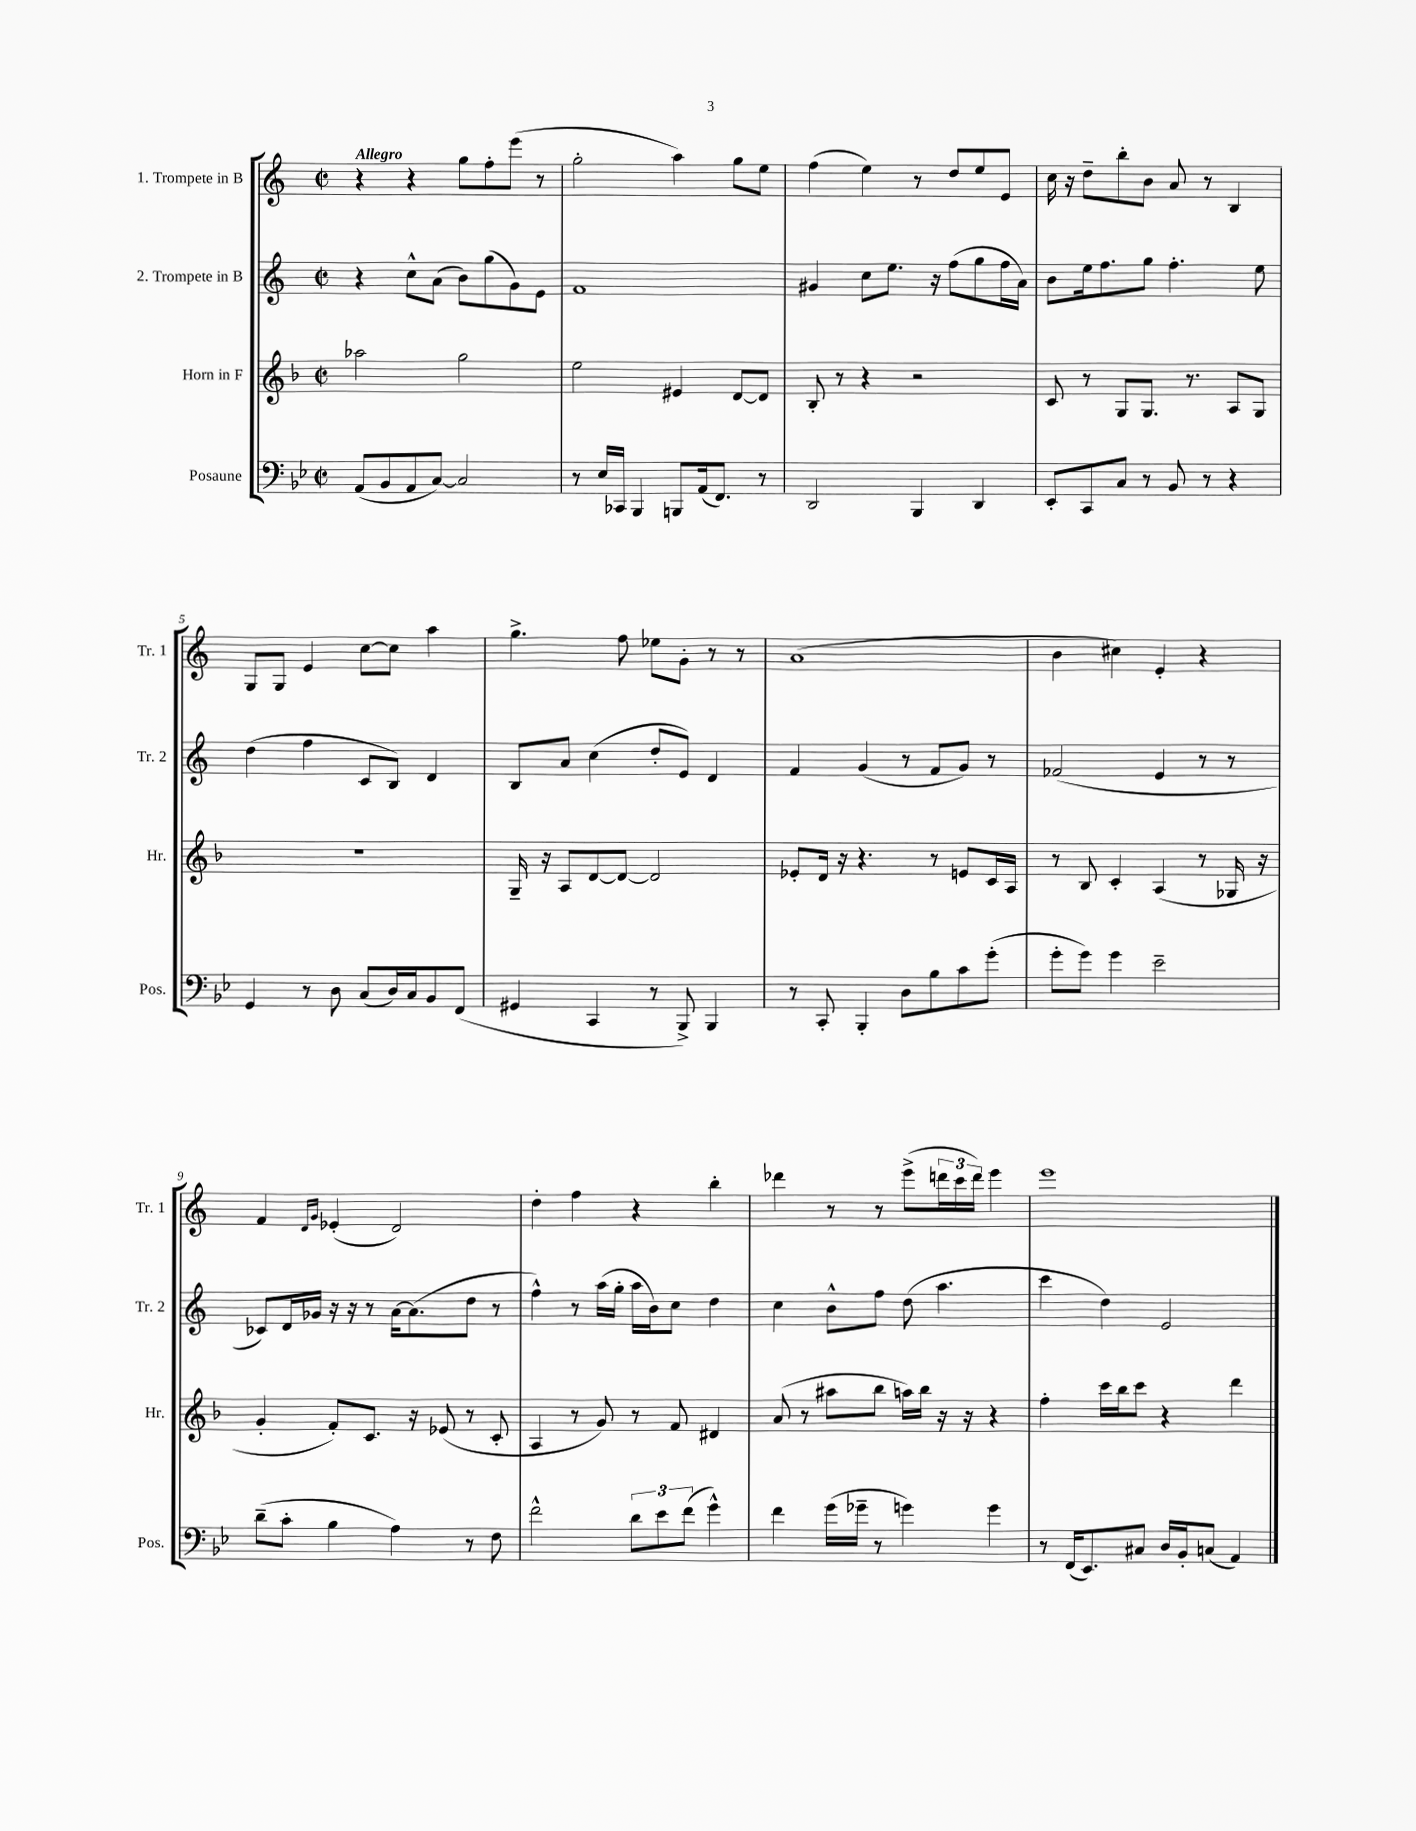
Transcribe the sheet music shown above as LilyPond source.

<<
\new StaffGroup <<
\new Staff = "s0" \with { instrumentName = "1. Trompete in B" shortInstrumentName = "Tr. 1" } {
    \clef treble \key c \major \defaultTimeSignature \time 2/2 \tempo "Allegro"
    r4 r4 g''8 f''8-. e'''8( r8 |
    g''2-. a''4) g''8 e''8 |
    f''4( e''4) r8 d''8 e''8 e'8 |
    c''16 r16 d''8-- b''8-. b'8 a'8 r8 b4 |
    g8 g8 e'4 c''8~ c''8 a''4 |
    g''4.-> f''8 ees''8 g'8-. r8 r8 |
    a'1( |
    b'4 cis''4) e'4-. r4 |
    f'4 \grace { d'16 g'16 } ees'4-.( d'2) |
    d''4-. f''4 r4 b''4-. |
    des'''4 r8 r8 e'''8->( \tuplet 3/2 { d'''16 c'''16 d'''16) } e'''4 |
    e'''1 \bar "|." |
}
\new Staff = "s1" \with { instrumentName = "2. Trompete in B" shortInstrumentName = "Tr. 2" } {
    \clef treble \key c \major \defaultTimeSignature \time 2/2
    r4 c''8-^ a'8( b'8) g''8( g'8) e'8 |
    f'1 |
    gis'4 c''8 e''8. r16 f''8( g''8 f''16 a'16) |
    b'8 e''16 f''8. g''8 f''4.-. e''8 |
    d''4( f''4 c'8 b8) d'4 |
    b8 a'8 c''4( d''8-. e'8) d'4 |
    f'4 g'4( r8 f'8 g'8) r8 |
    fes'2( e'4 r8 r8 |
    ces'8) d'16 ges'16 r16 r16 r8 a'16~ a'8.( d''8 r8 |
    f''4-^) r8 a''16( g''16-. a''16 b'16) c''8 d''4 |
    c''4 b'8-^ f''8 d''8( a''4. |
    c'''4 d''4) e'2 \bar "|." |
}
\new Staff = "s2" \with { instrumentName = "Horn in F" shortInstrumentName = "Hr." } {
    \clef treble \key f \major \defaultTimeSignature \time 2/2
    aes''2 g''2 |
    e''2 eis'4 d'8~ d'8 |
    bes8-. r8 r4 r2 |
    c'8 r8 g8 g8. r8. a8 g8 |
    R1 |
    g16-- r16 a8 d'8~ d'8~ d'2 |
    ees'8-. d'16 r16 r4. r8 e'8 c'16 a16 |
    r8 bes8 c'4-. a4( r8 ges16 r16 |
    g'4-. f'8-.) c'8. r16 ees'8( r8 c'8-. |
    a4 r8 g'8) r8 f'8 dis'4 |
    a'8( r8 ais''8 bes''8 a''16) bes''16 r16 r16 r4 |
    f''4-. c'''16 bes''16 c'''8 r4 d'''4 \bar "|." |
}
\new Staff = "s3" \with { instrumentName = "Posaune" shortInstrumentName = "Pos." } {
    \clef bass \key bes \major \defaultTimeSignature \time 2/2
    a,8( bes,8 a,8 c8~) c2 |
    r8 ees16 ces,16 bes,,4 b,,8 a,16( f,8.) r8 |
    d,2 bes,,4 d,4 |
    ees,8-. c,8 c8 r8 bes,8 r8 r4 |
    g,4 r8 d8 c8( d16) c16 bes,8 f,8( |
    gis,4 c,4 r8 bes,,8->) bes,,4 |
    r8 c,8-. bes,,4-. d8 bes8 c'8 g'8-.( |
    g'8-. g'8) g'4 ees'2-- |
    d'8--( c'8-. bes4 a4) r8 f8 |
    f'2-^ \tuplet 3/2 { d'8 ees'8 f'8( } g'4-^) |
    f'4 g'16( ges'16-- r8 g'4) g'4 |
    r8 f,16( ees,8.) cis8 d16 bes,16-. c8( a,4) \bar "|." |
}
>>
>>
